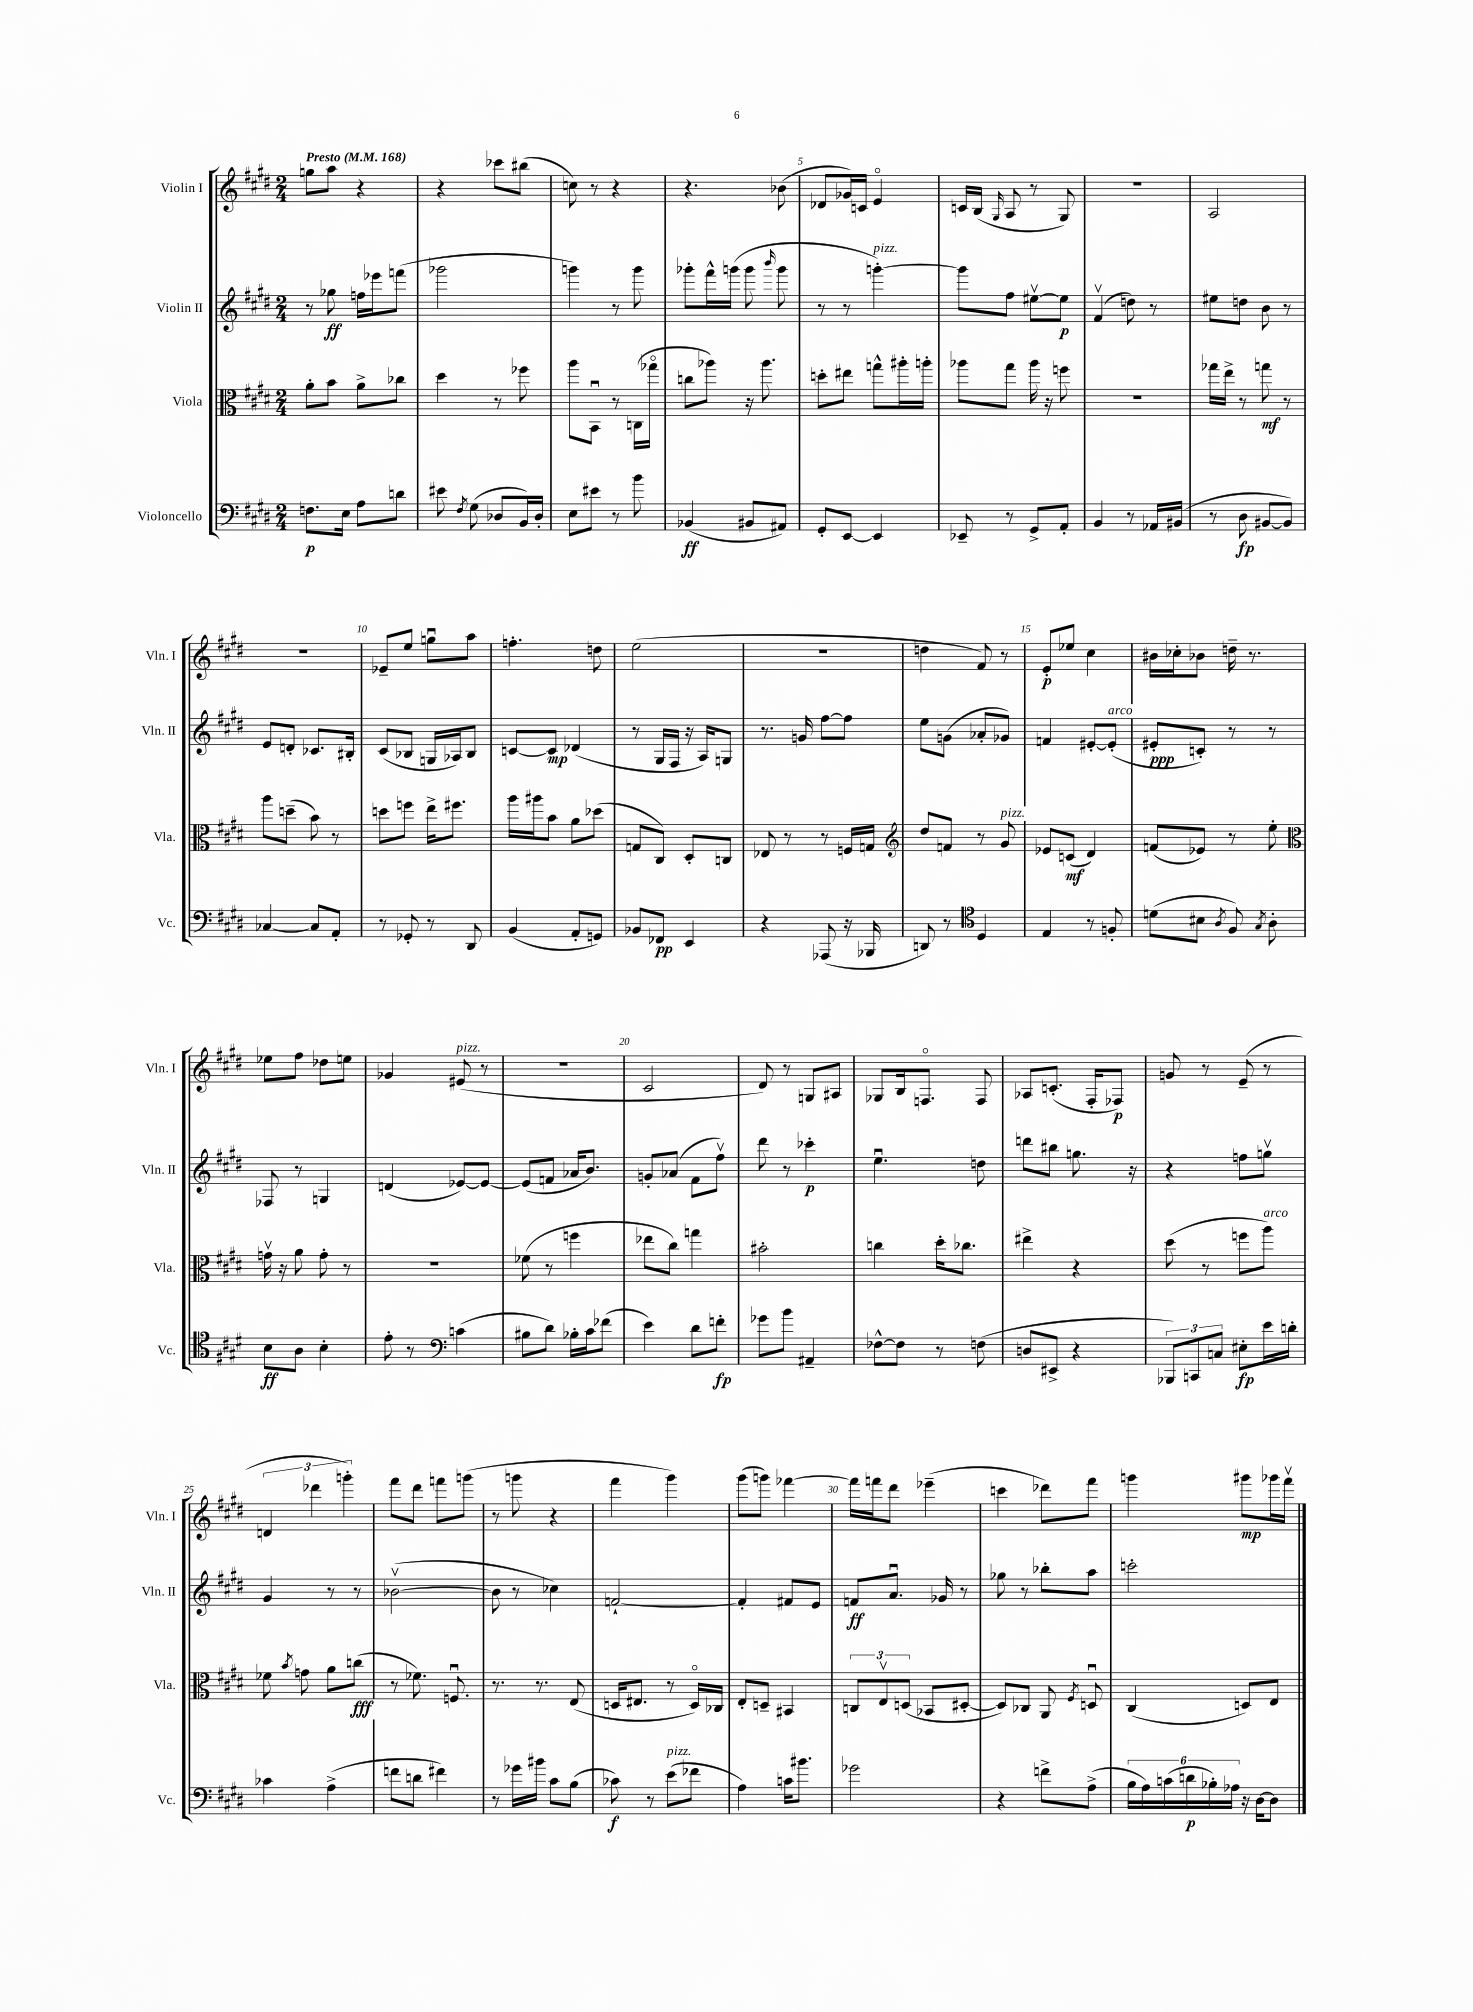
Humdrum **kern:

**kern	**kern	**kern	**kern
*staff4	*staff3	*staff2	*staff1
*clefF4	*clefC3	*clefG2	*clefG2
*k[f#c#g#d#]	*k[f#c#g#d#]	*k[f#c#g#d#]	*k[f#c#g#d#]
*M2/4	*M2/4	*M2/4	*M2/4
*MM168	*MM168	*MM168	*MM168
8.F	8a'	8r	8gg
.	8b	8gg-	8aa
16E	.	.	.
8A	8a^	16ff	4r
.	.	16eee-	.
8d	8cc-	(8fff	.
=	=	=	=
8e#	4dd#	2ggg-	4r
8qF#	.	.	.
(8G#	.	.	.
8D-	8r	.	8ccc-
16BB)	8ff-	.	(8bb#
16D-'	.	.	.
=	=	=	=
8E	8aa	4ggg)	8cc)
8e#	8BBu	.	8r
8r	8r	8r	4r
8b	(16C	8ggg	.
.	16gg-o	.	.
=	=	=	=
(4BB-	8cc	8ggg-'	4.r
.	8aa-)	16fff#^^	.
.	.	(16ggg	.
8BB#	16r	8ggg	.
.	8.aa-	.	.
.	.	16qqbbb	.
8AA#)	.	8ggg	(8b-
=	=	=	=
8GG#'	8dd'	8r	8d-
[8EE	8ee#	8r	16g-)
.	.	.	16c
4EE]	8gg^^	[4ggg')	4eo
.	16aa#'	.	.
.	16aa'	.	.
=	=	=	=
8EE-~	8aa-	8ggg]	16c
.	.	.	(16B
.	.	.	16qqG#
8r	8gg#	8ff#	8A
8GG#^	16aa-	[8ee#v	8r
.	16r	.	.
8AA'	8ff	8ee#]	8G#)
=	=	=	=
4BB	2r	(4f#v	2r
8r	.	8dd)	.
16AA-	.	8r	.
(16BB#	.	.	.
=	=	=	=
8r	16gg-	8ee#	2A
.	16ee^	.	.
8D#	8r	8dd	.
[8BB#	8gg	8b	.
8BB#])	8r	8r	.
=	=	=	=
[4C-	8aa	8e	2r
.	(8dd~	8d'	.
8C-]	8b)	8.c-	.
8AA'	8r	.	.
.	.	16B#'	.
=	=	=	=
8r	8dd	(8c#	8e-~
8GG-'	8ff	8B-	8ee
8r	16ee^	16G	8ggu
.	8.ff#	16A-)	.
8DD#	.	8B-	8aa
=	=	=	=
(4BB	16aa	[8c	4.ff'
.	16aa#	.	.
.	8b	8c]	.
8AA'	8a	(4d-	.
8GG)	(8dd-	.	8dd
=	=	=	=
8BB-	8G	8r	(2ee
8FF-	8C#)	16G#	.
.	.	16F#	.
4EE	8D#'	16r	.
.	.	16A)	.
.	8C	8G	.
=	=	=	=
4r	8E-	8.r	2r
.	8r	.	.
.	.	16g	.
(8AAA-	8r	[8ff#	.
16r	16F	8ff#]	.
16BBB-	16G	.	.
=	=	=	=
*	*clefG2	*	*
8DD)	8dd#	8ee	4dd
8r	8f	(8g	.
*clefC4	*	*	*
4D#	8r	8a-'	8f#)
.	8g#	8g-)	8r
=	=	=	=
4E	8e-	4f	8e'
.	(8c	.	8ee-
8r	4d#)	[8e#'	4cc#
8F'	.	(8e#']	.
=	=	=	=
(8d	(8f	8e#'	16b#
.	.	.	16cc-'
8B#	8e-)	8c')	8b-
8qA	.	.	.
8F#)	8r	8r	16dd~
.	.	.	8.r
8qG#	.	.	.
8A'	8ee'	8r	.
=	=	=	=
*	*clefC3	*	*
8B	16gv	8F-	8ee-
.	16r	.	.
8A	8a	8r	8ff#
4B'	8g'	4G	8dd-
.	8r	.	8ee
=	=	=	=
8e'	2r	(4d	4g-
8r	.	.	.
*clefF4	*	*	*
(4c	.	[8e-)	(8e#
.	.	8e-_	8r
=	=	=	=
8B#	(8f-	(8e-]	2r
8d#)	8r	8f	.
16B-'	4ff	16a-	.
16c#	.	8.b)	.
(8f-	.	.	.
=	=	=	=
4e)	8ee-	8g'	2c#
.	8cc#)	(8a-	.
8d#	4gg	8f#	.
8f'	.	8ff#v)	.
=	=	=	=
8g-	2b#'	8ddd#	8d#)
8b	.	8r	8r
4AA#~	.	4ccc-'	8G
.	.	.	8A#
=	=	=	=
[8F-^^	4cc	4.eeu	8G-
8F-]	.	.	16B
.	.	.	8.Fo
8r	16dd#'	.	.
.	8.cc-	.	.
(8F	.	8dd	8F
=	=	=	=
8D	4ee#^	8ddd	8A-
8EE#^	.	8bb#	(8.c'
4r	4r	8.gg	.
.	.	.	16F#'
.	.	.	8F-)
.	.	16r	.
=	=	=	=
12BBB-)	(8dd#	4r	8g
12CC	.	.	.
.	8r	.	8r
12C	.	.	.
8E#'	8ff	8ff	(8e~
16e	8aa)	8ggv	8r
16d'	.	.	.
=	=	=	=
4c-	8f-	4g#	6d
.	8qb	.	.
.	8g	.	.
.	.	.	6ddd-
(4A^	8a	8r	.
.	.	.	6ggg')
.	(8cc	8r	.
=	=	=	=
8f	8r	([2b-v	8fff#
8d	8.f-)	.	8ddd#
4f#)	.	.	8fff
.	8.Fu	.	.
.	.	.	(8ggg
=	=	=	=
8r	8.r	8b-]	8r
16g-	.	8r	8ggg
16b#	8.r	.	.
8c#	.	4cc-)	4r
(8B	(8E	.	.
=	=	=	=
8c-)	16D	[2f`	4fff#
.	8.E#	.	.
8r	.	.	.
(8e	8r	.	4ggg#)
8f-	16Do)	.	.
.	16C-	.	.
=	=	=	=
4A)	8E'	4f']	(8ggg#
.	8D~	.	8ggg)
16c	4BB#	8f#	[4fff-
8.b#	.	.	.
.	.	8e	.
=	=	=	=
2g-	12C	8f	16fff-]
.	.	.	16fff
.	12Ev	.	.
.	.	8.au	8ddd#
.	(12D	.	.
.	8BB-	.	(4eee-~
.	.	16g-	.
.	[8D#'	8r	.
=	=	=	=
4r	8D#])	8gg-	4ccc
.	8C-	8r	.
8f^	8AA	8bb-'	8ddd-)
.	8qF#	.	.
(8A^	8Du	8aa	8fff#
=	=	=	=
24B	(4C#	2ccc'	4ggg
24A)	.	.	.
(24c	.	.	.
24d	.	.	.
24B-')	.	.	.
24A-	.	.	.
16r	8D)	.	8ggg#
[16D#	.	.	.
8D#]	8E	.	16ggg-
.	.	.	16fff#v
==	==	==	==
*-	*-	*-	*-
